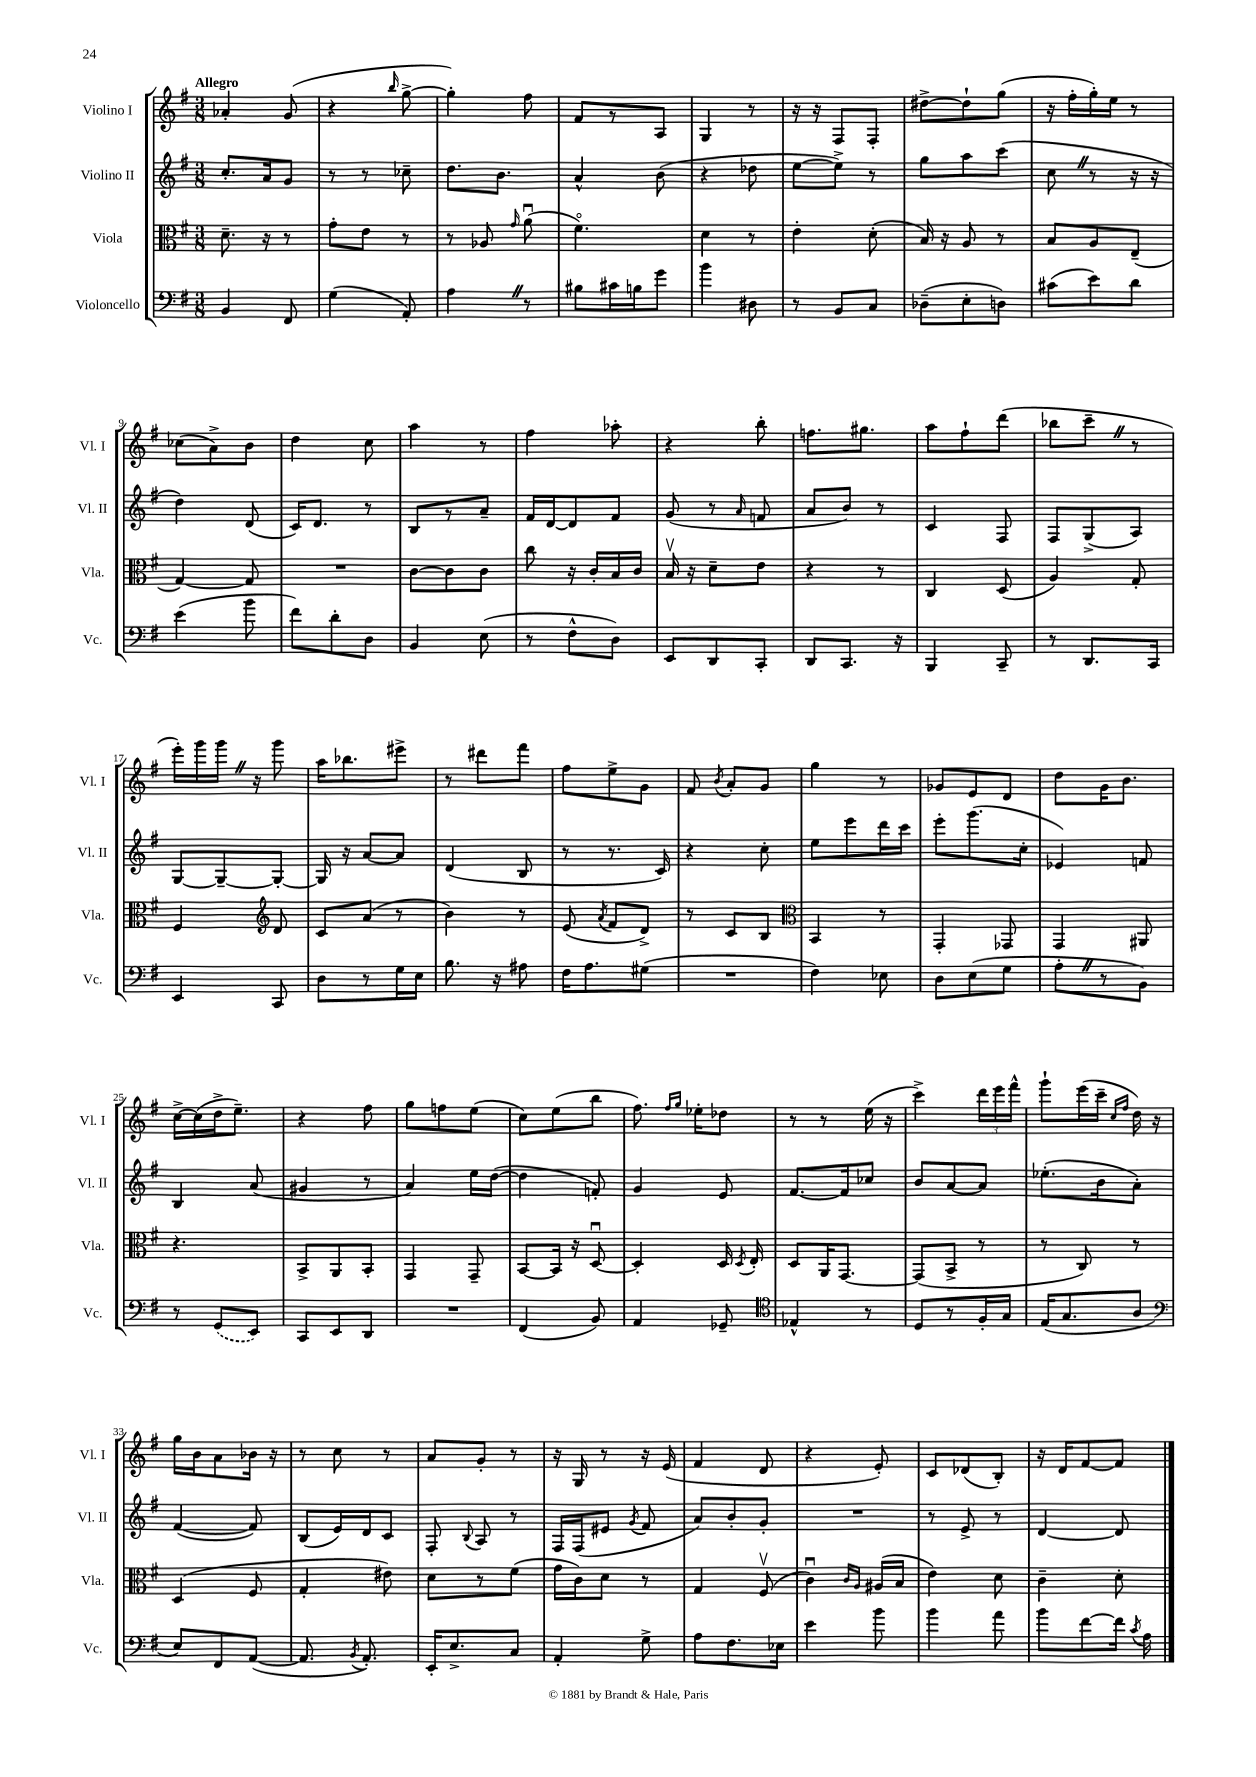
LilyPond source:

<<
\new StaffGroup <<
\new Staff = "s0" \with { instrumentName = "Violino I" shortInstrumentName = "Vl. I" } {
    \clef treble \key g \major \numericTimeSignature \time 3/8 \tempo "Allegro"
    \autoBeamOff aes'4-. g'8( |
    r4 \grace { b''16 } g''8~-> |
    g''4-.) fis''8 |
    fis'8[ r8 a8] |
    g4 r8 |
    r16 r16 fis8[ fis8]-. |
    dis''8[~-> dis''8-! g''8]( |
    r16 fis''16[-. g''16-.) e''16] r8 |
    ces''8[( a'8->) b'8] |
    d''4 c''8 |
    a''4 r8 |
    fis''4 aes''8-. |
    r4 b''8-. |
    f''8.[ gis''8.] |
    a''8[ fis''8-! d'''8]( |
    bes''8[ c'''8]-- \once \override BreathingSign.text = \markup { \musicglyph "scripts.caesura.straight" } \breathe r8 |
    e'''16[-.) g'''16 g'''16] \once \override BreathingSign.text = \markup { \musicglyph "scripts.caesura.straight" } \breathe r16 g'''8 |
    a''16[ bes''8. eis'''8]-> |
    r8 dis'''8[ fis'''8] |
    fis''8[ e''8-> g'8] |
    fis'8 \acciaccatura { b'8 } a'8[-. g'8] |
    g''4 r8 |
    ges'8[ e'8 d'8] |
    d''8[ g'16 b'8.] |
    c''16[~-> c''16( d''16-> e''8.]--) |
    r4 fis''8 |
    g''8[ f''8 e''8]( |
    c''8[) e''8( b''8] |
    fis''8.) \grace { fis''16[ g''16] } ees''16[-. des''8] |
    r8 r8 e''16( r16 |
    c'''4->) \tuplet 3/2 { d'''16[ e'''16 fis'''16]-^ } |
    g'''8[-! e'''16( c'''16]-- \grace { c''16[ fis''16] } d''16) r16 |
    g''16[ b'16 a'8 bes'16] r16 |
    r8 c''8 r8 |
    a'8[ g'8]-. r8 |
    r16 g16 r8 r16 e'16( |
    fis'4 d'8 |
    r4 e'8-.) |
    c'8[ des'8( b8]-.) |
    r16 d'16[ fis'8~ fis'8] \bar "|." |
}
\new Staff = "s1" \with { instrumentName = "Violino II" shortInstrumentName = "Vl. II" } {
    \clef treble \key g \major \numericTimeSignature \time 3/8
    \autoBeamOff c''8.[-. a'16 g'8] |
    r8 r8 ces''8-- |
    d''8.[ b'8.] |
    a'4-^ b'8( |
    r4 des''8 |
    e''8[~ e''8]->) r8 |
    g''8[ a''8 c'''8]( |
    c''8 \once \override BreathingSign.text = \markup { \musicglyph "scripts.caesura.straight" } \breathe r8 r16 r16 |
    d''4) d'8( |
    c'16[) d'8.] r8 |
    b8[ r8 a'8]-- |
    fis'16[ d'16~ d'8 fis'8] |
    g'8( r8 \grace { a'16 } f'8 |
    a'8[ b'8]) r8 |
    c'4 fis8 |
    fis8[ g8->( a8]) |
    g8[~ g8~-- g8]~-. |
    g16 r16 a'8[~ a'8] |
    d'4( b8 |
    r8 r8. c'16) |
    r4 c''8-. |
    e''8[ e'''8 d'''16 c'''16] |
    e'''8[-. g'''8.( c''16]-. |
    ees'4) f'8 |
    b4 a'8( |
    gis'4 r8 |
    a'4) e''16[ d''16]~( |
    d''4 f'8-.) |
    g'4 e'8 |
    fis'8.[~ fis'16 ces''8] |
    b'8[ a'8~ a'8] |
    ees''8.[-.( b'16 a'8]-.) |
    fis'4~( fis'8) |
    b8[( e'16) d'16 c'8] |
    fis8-. \appoggiatura { b8 } a8 r8 |
    fis16[ fis16( eis'8] \acciaccatura { g'8 } fis'8 |
    a'8[) b'8-. g'8]-. |
    R4. |
    r8 e'8-> r8 |
    d'4~ d'8 \bar "|." |
}
\new Staff = "s2" \with { instrumentName = "Viola" shortInstrumentName = "Vla." } {
    \clef alto \key g \major \numericTimeSignature \time 3/8
    \autoBeamOff d'8.-- r16 r8 |
    g'8[-. e'8] r8 |
    r8 aes8 \grace { g'16 } a'8\downbow( |
    fis'4.\flageolet) |
    d'4 r8 |
    e'4-. d'8-.( |
    b16) r16 a8 r8 |
    b8[ a8 e8]--( |
    g4~) g8 |
    R4. |
    c'8[~ c'8 c'8] |
    c''8 r16 c'16[-. b16 c'16] |
    b16\upbow r16 d'8[-- e'8] |
    r4 r8 |
    c4 d8( |
    a4) g8-. |
    fis4 \clef treble d'8 |
    c'8[ a'8]( r8 |
    b'4) r8 |
    e'8( \acciaccatura { a'8 } fis'8[ d'8]->) |
    r8 c'8[ b8] |
    \clef alto b,4 r8 |
    g,4-. ges,8 |
    g,4 ais,8 |
    r4. |
    b,8[-> a,8 b,8]-. |
    g,4 g,8-- |
    b,8[~ b,16] r16 d8~\downbow |
    d4-. d16 \acciaccatura { d8 } e16-. |
    d8[ a,16 g,8.]~ |
    g,8[( b,8]-> r8 |
    r8 c8) r8 |
    d4( fis8 |
    g4-. eis'8) |
    d'8[ r8 fis'8]( |
    g'16[ c'16) d'8] r8 |
    g4 fis8\upbow( |
    c'4\downbow) \grace { c'16[ a16] } ais16[( b16] |
    e'4) d'8 |
    c'4-- d'8-. \bar "|." |
}
\new Staff = "s3" \with { instrumentName = "Violoncello" shortInstrumentName = "Vc." } {
    \clef bass \key g \major \numericTimeSignature \time 3/8
    \autoBeamOff b,4 fis,8 |
    g4( a,8-.) |
    a4 \once \override BreathingSign.text = \markup { \musicglyph "scripts.caesura.straight" } \breathe r8 |
    bis8[ cis'16 b16 g'8] |
    b'4 dis8 |
    r8 b,8[ c8] |
    des8[--( e8-. d8]) |
    cis'8[( e'8) d'8] |
    e'4( b'8 |
    fis'8[) d'8-. d8] |
    b,4 e8( |
    r8 fis8[-^ d8]) |
    e,8[ d,8 c,8]-. |
    d,8[ c,8.] r16 |
    b,,4 c,8-- |
    r8 d,8.[ c,16] |
    e,4 c,8 |
    d8[ r8 g16 e16] |
    b8. r16 ais8 |
    fis16[ a8. gis8]( |
    R4. |
    fis4) ees8 |
    d8[ e8( g8] |
    a8[-. \once \override BreathingSign.text = \markup { \musicglyph "scripts.caesura.straight" } \breathe r8 b,8]) |
    r8 \once \slurDashed g,8[( e,8]) |
    c,8[ e,8 d,8] |
    R4. |
    fis,4( b,8) |
    a,4 ges,8-- |
    \clef tenor ees4-^ r8 |
    d8[ r8 fis16-. g16] |
    e16[( g8. a8] |
    \clef bass e8[) fis,8 a,8]~( |
    a,8. \acciaccatura { b,8 } a,8.-.) |
    e,16[-. e8.-> c8] |
    a,4-. g8-> |
    a8[ fis8. ees16] |
    e'4 b'8 |
    b'4 a'8 |
    b'8[ fis'8~ fis'16] \acciaccatura { c'8 } a16 \bar "|." |
}
>>
>>
